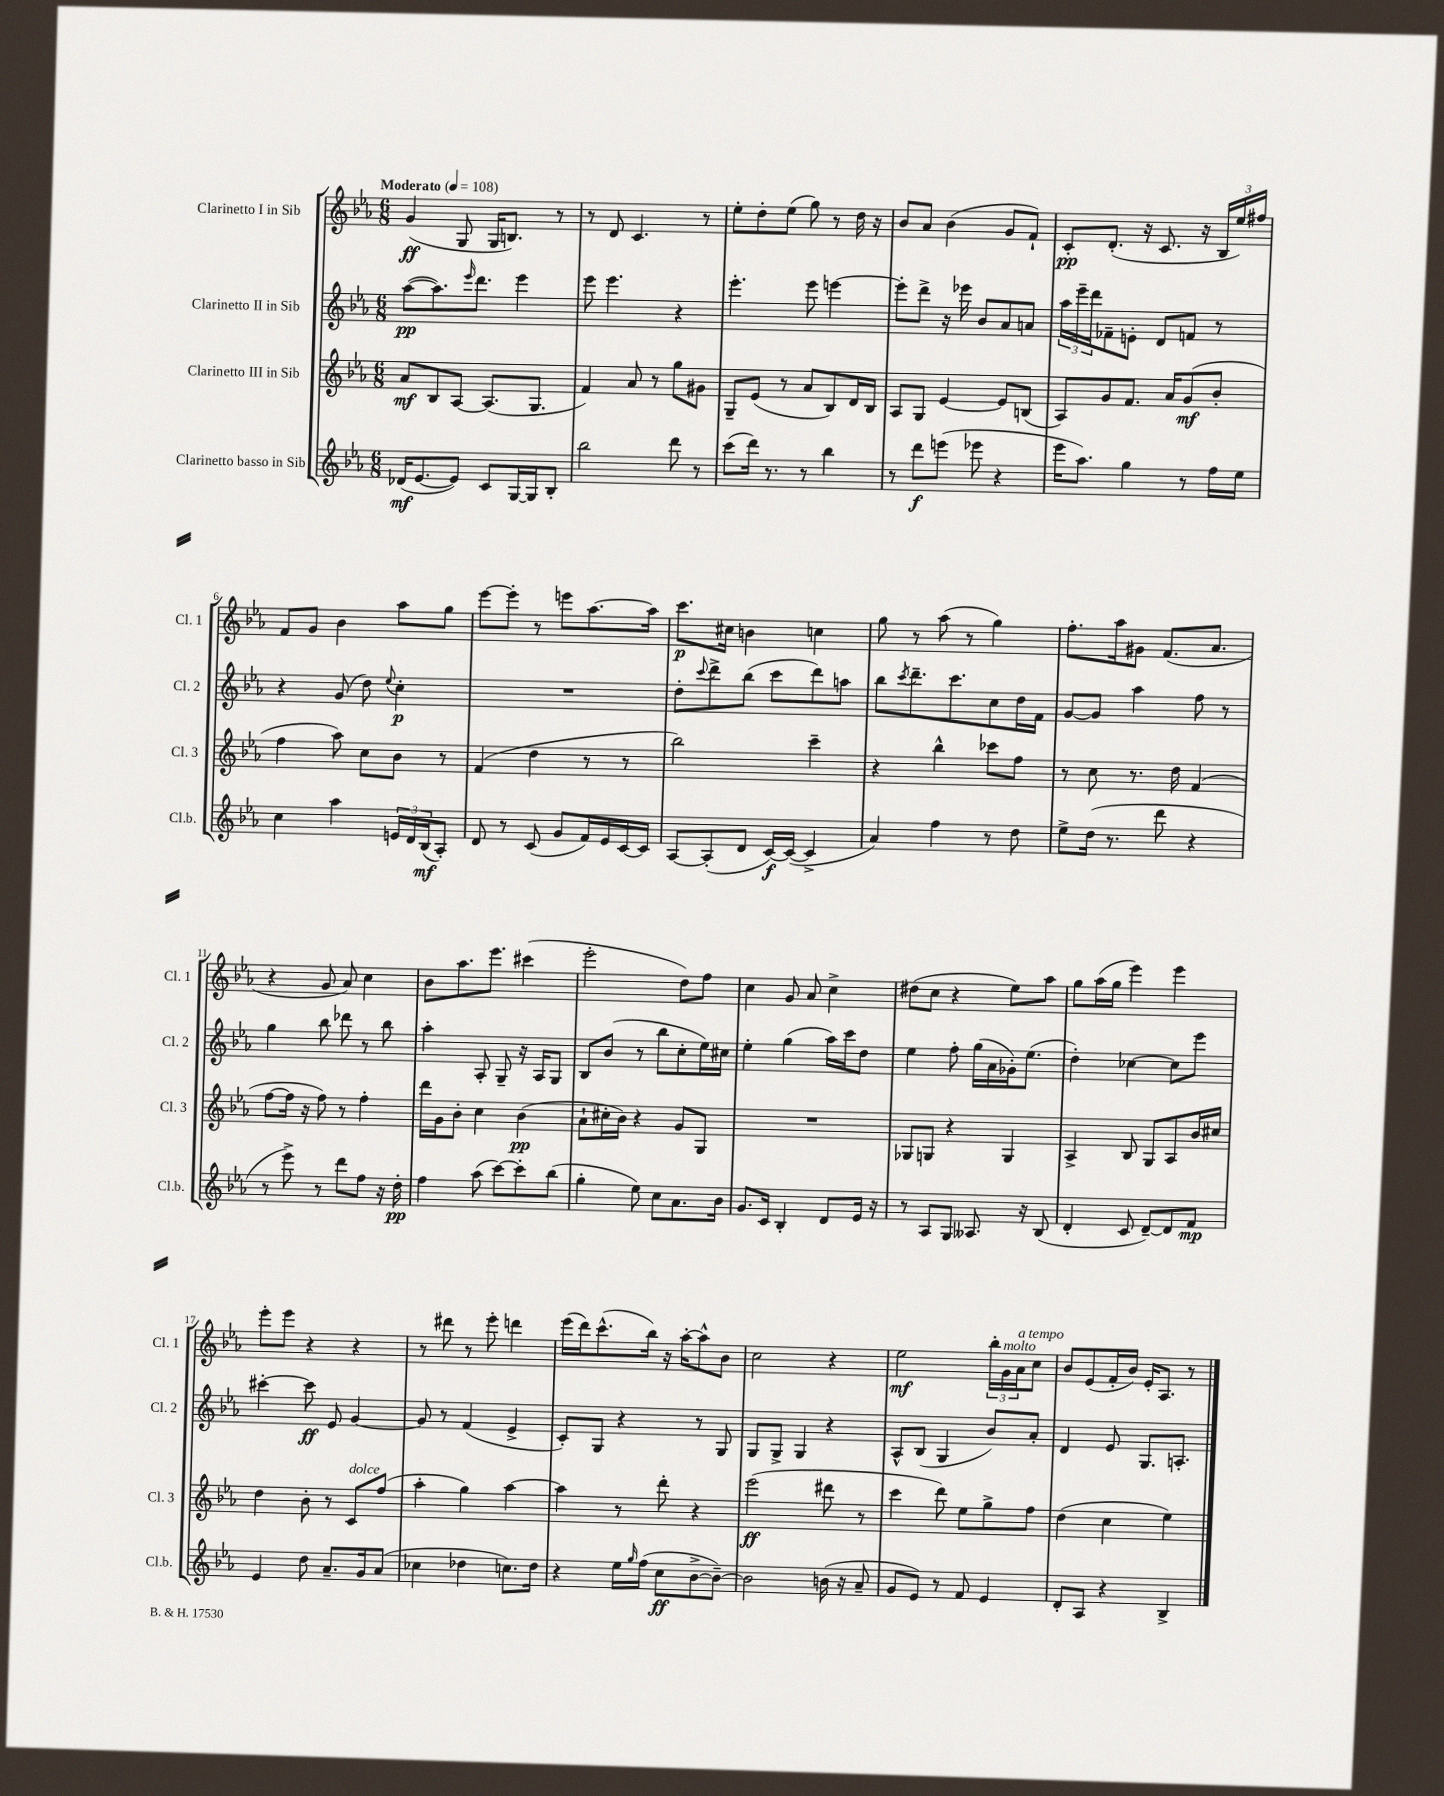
<<
\new StaffGroup <<
\new Staff = "s0" \with { instrumentName = "Clarinetto I in Sib" shortInstrumentName = "Cl. 1" } {
    \clef treble \key ees \major \numericTimeSignature \time 6/8 \tempo "Moderato" 4 = 108
    g'4\ff( g8 g16 b8.) r8 |
    r8 d'8 c'4. r8 |
    ees''8-. d''8-. ees''8( g''8) r8 d''16 r16 |
    bes'8 aes'8 bes'4( g'8 f'8-!) |
    c'8-.\pp d'8.-.( r16 c'8. r16 \tuplet 3/2 { bes16 ees''16) fis''16 } |
    f'8 g'8 bes'4 aes''8 g''8 |
    ees'''8~ ees'''8-. r8 e'''8 aes''8.~ aes''16 |
    c'''8.\p cis''16 b'4 c''4 |
    g''8 r8 aes''8( r8 g''4) |
    f''8.-. aes''16 gis'8 f'8.( aes'8. |
    r4 g'8 aes'8) c''4 |
    bes'8 aes''8. ees'''8. cis'''4( |
    ees'''2-. d''8) f''8 |
    c''4 g'8 aes'8 c''4-> |
    dis''8( c''8 r4 ees''8) aes''8 |
    g''8 aes''16( g''16 ees'''4) ees'''4 |
    ees'''8-. ees'''8 r4 r4 |
    r8 dis'''8 r8 ees'''8-. d'''4 |
    ees'''16( d'''16) c'''8.-^( bes''16) r16 aes''16~-. aes''8-^ bes'8 |
    c''2 r4 |
    ees''2\mf \tuplet 3/2 { bes''16-. g'16^\markup { \italic "molto" } aes'16^\markup { \italic "a tempo" } } c''8 |
    bes'8 ees'8( f'16-. bes'16) ees'16-. aes8. r8 \bar "|." |
}
\new Staff = "s1" \with { instrumentName = "Clarinetto II in Sib" shortInstrumentName = "Cl. 2" } {
    \clef treble \key ees \major \numericTimeSignature \time 6/8
    aes''8~\pp( aes''8.) \grace { ees'''16 } d'''8. ees'''4 |
    ees'''8 ees'''4. r4 |
    ees'''4.-. ees'''8 e'''4~ |
    e'''8-. d'''8-> r16 ees'''16 bes'8 aes'8 a'8 |
    \tuplet 3/2 { aes''16 ees'''16-- d'''16 } fes'8-- e'8-. d'8 f'8 r8 |
    r4 g'8( d''8) \appoggiatura { ees''8 } c''4-.\p |
    R2. |
    d''8-. \appoggiatura { c'''8 } d'''8-> bes''8( c'''8 d'''8) a''8 |
    bes''8 \acciaccatura { c'''8 } d'''8.-- c'''8. c''8 d''16 f'16 |
    g'8~ g'8 aes''4 f''8 r8 |
    g''4 bes''8 des'''8 r8 bes''8 |
    aes''4-. aes8-. g8-- r16 aes16 g8 |
    bes8 bes'8( r8 bes''8 c''8-. ees''16) cis''16 |
    ees''4-. g''4( aes''16) c'''16 d''8 |
    ees''4 f''8-. g''16( aes'16 ges'16-.) ees''8.( |
    d''4-.) ces''4~ ces''8 ees'''8 |
    cis'''4~-. cis'''8\ff ees'8 g'4~ |
    g'8 r8 f'4( ees'4-> |
    c'8-.) g8 r4 r8 g8 |
    g8 g8-> g4 r4 |
    aes8-^ bes8( g4 bes'8) aes'8-. |
    d'4 ees'8 g8. a8.-. \bar "|." |
}
\new Staff = "s2" \with { instrumentName = "Clarinetto III in Sib" shortInstrumentName = "Cl. 3" } {
    \clef treble \key ees \major \numericTimeSignature \time 6/8
    aes'8\mf bes8 aes8~ aes8.( g8. |
    f'4) aes'8 r8 g''8 gis'8 |
    g8-- ees'8( r8 aes'8 bes8) d'16 bes16 |
    aes8 g8 ees'4~ ees'8 b8( |
    aes8) g'8 f'8. aes'16 g'8\mf( bes'8-. |
    f''4 aes''8) c''8 bes'8 r8 |
    f'4( d''4 r8 r8 |
    bes''2) c'''4-- |
    r4 bes''4-^ ces'''8 f''8 |
    r8 c''8 r8. d''16 f'4( |
    f''8~ f''16 r16 f''8) r8 f''4-. |
    d'''16 g'16 bes'8-. c''4 bes'4\pp( |
    aes'8-! cis''16-. bes'16) r4 g'8 g8 |
    R2. |
    ges8 g8 r4 g4 |
    aes4-> bes8 g8 aes8 bes'16 cis''16 |
    d''4 bes'8-. r8 c'8^\markup { \italic "dolce" } f''8( |
    aes''4-. g''4) aes''4~ |
    aes''4 r8 d'''8-. r4 |
    ees'''2\ff( dis'''8 r8 |
    c'''4 d'''8) ees''8 g''8-> f''8 |
    d''4( c''4 ees''4) \bar "|." |
}
\new Staff = "s3" \with { instrumentName = "Clarinetto basso in Sib" shortInstrumentName = "Cl.b." } {
    \clef treble \key ees \major \numericTimeSignature \time 6/8
    des'16\mf( ees'8.~ ees'8) c'8 g16~ g16 bes8-. |
    bes''2 d'''8 r8 |
    c'''8( d'''16) r8. r8 bes''4 |
    r8 d'''8\f e'''8( ees'''8 r4 |
    ees'''16 aes''8.) g''4 r8 f''16 ees''16 |
    c''4 aes''4 \tuplet 3/2 { e'16 d'16 bes16\mf( } aes8-.) |
    d'8 r8 c'8( g'8 f'16) ees'16 c'16~ c'16 |
    aes8~ aes8-.( d'8 c'16~\f) c'16~( c'4-> |
    aes'4) f''4 r8 d''8 |
    ees''8-> d''16( r8. d'''8 r4 |
    r8 ees'''8->) r8 d'''8 f''8 r16 d''16-.\pp |
    f''4 aes''8( c'''8~) c'''8-. bes''8( |
    g''4-. ees''8) c''8 aes'8. bes'16 |
    g'8. c'16 bes4-. d'8 ees'16 r16 |
    r8 aes8 g8 aeses8. r16 bes8( |
    d'4-. c'8 d'8~--) d'8 f'8\mp |
    ees'4 d''8 aes'8.-- g'16 aes'8( |
    ces''4 des''4 c''8.) des''16 |
    r4 ees''16 \grace { g''16 } f''16( c''8\ff bes'8~-> bes'8~--) |
    bes'2 b'16( r16 aes'8-- |
    g'8 ees'8) r8 f'8 ees'4 |
    d'8-. aes8 r4 bes4-> \bar "|." |
}
>>
>>
